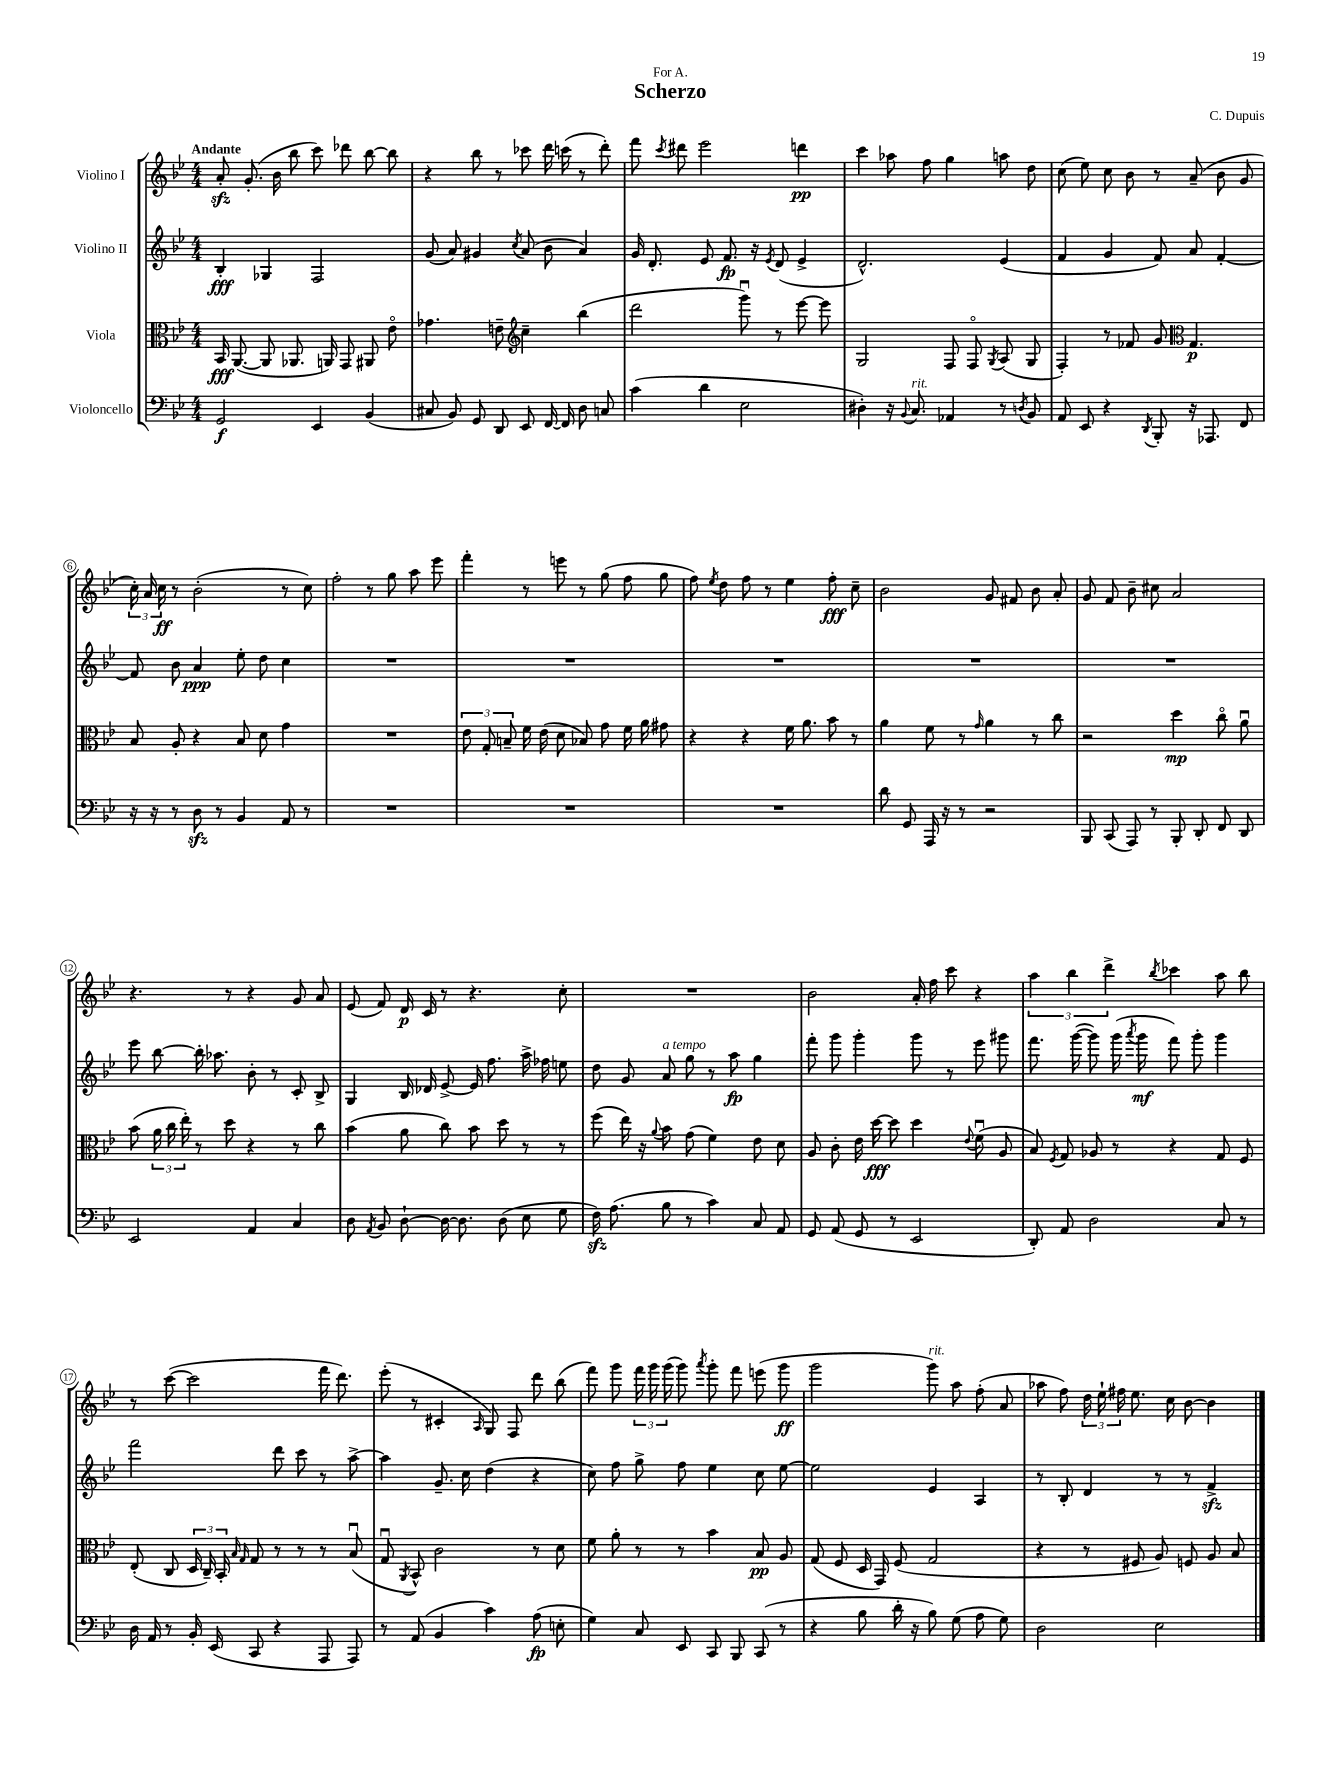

**kern	**kern	**kern	**kern
*staff4	*staff3	*staff2	*staff1
*clefF4	*clefC3	*clefG2	*clefG2
*k[b-e-]	*k[b-e-]	*k[b-e-]	*k[b-e-]
*M4/4	*M4/4	*M4/4	*M4/4
2GG/	16BB-/	4B-'/	8a'/
.	([8.AA/	.	.
.	.	.	(8.g'/
.	8AA/]	4G-/	.
.	.	.	16b-\
.	8.AA-/	.	8bb-\
4EE-/	.	2F/	8ccc\)
.	16AA/)	.	.
.	8GG/	.	8ddd-\
(4BB-/	8AA#/	.	[8bb-\
.	8e-o\	.	8bb-\]
=	=	=	=
8C#/	4.g-\	(8g/	4r
8BB-/)	.	8a/)	.
8GG/	.	4g#/	8bb-\
8DD/	8e~\	.	8r
*	*clefG2	*	*
.	.	8qcc/	.
8EE-/	4cc~\	(8a/	8ccc-\
[16FF/	.	8b-\	16ddd\
16FF/]	.	.	(16ccc\
8D\	(4bb-\	4a/)	8r
8C/	.	.	8ddd'\)
=	=	=	=
(4c\	2ddd\	16g/	8fff\
.	.	8.d'/	.
.	.	.	8qccc/
.	.	.	8ddd#\
4d\	.	8e-/	2eee-\
.	.	8.f/	.
2E-\	8gggu\)	.	.
.	.	16r	.
.	.	8qe-/	.
.	8r	(8d/	.
.	[8eee-\	4e-^/	4ddd\
.	8eee-\]	.	.
=	=	=	=
4D#'\)	2G/	2.d^^/)	4ccc\
16r	.	.	8aa-\
8qqBB-/	.	.	.
8.C/	.	.	.
.	.	.	8ff\
4AA-/	8F/	.	4gg\
.	8Fo/	.	.
.	8qG/	.	.
8r	(8A/	(4e-/	8aa\
8qD/	.	.	.
8BB-/	8G/	.	8dd\
=	=	=	=
8AA/	4F'/)	4f/	(8cc\
8EE-/	.	.	8ee-\)
4r	8r	4g/	8cc\
.	8f-/	.	8b-\
8qDD/	.	.	.
8BBB-'/	8g/	8f/)	8r
*	*clefC3	*	*
16r	4.G/	8a/	(8a~/
8.AAA-/	.	.	.
.	.	[4f'/	8b-\
8FF/	.	.	8g/
=	=	=	=
16r	8B-/	8f/]	24cc'\)
.	.	.	24a/
16r	.	.	.
.	.	.	24cc\
8r	8A'/	8b-\	8r
8D\	4r	4a/	(2b-'\
8r	.	.	.
4BB-/	8B-/	8ee-'\	.
.	8d\	8dd\	.
8AA/	4g\	4cc\	8r
8r	.	.	8cc\)
=	=	=	=
1r	1r	1r	2ff'\
.	.	.	8r
.	.	.	8gg\
.	.	.	8aa\
.	.	.	8eee-\
=	=	=	=
1r	12e-\	1r	4fff'\
.	12G'/	.	.
.	12B~/	.	.
.	16f\	.	8r
.	(16e-\	.	.
.	8d\	.	8eee\
.	8B-/)	.	8r
.	8g\	.	(8gg\
.	16f\	.	8ff\
.	16a\	.	.
.	8g#\	.	8gg\
=	=	=	=
1r	4r	1r	8ff\)
.	.	.	8qee-/
.	.	.	8dd\
.	4r	.	8ff\
.	.	.	8r
.	16f\	.	4ee-\
.	8.a\	.	.
.	8b-\	.	8ff'\
.	8r	.	8cc~\
=	=	=	=
8d\	4a\	1r	2b-\
8GG/	.	.	.
16AAA/	8f\	.	.
16r	.	.	.
8r	8r	.	.
.	16qqg/	.	.
2r	4a\	.	8g/
.	.	.	8f#/
.	8r	.	8b-\
.	8cc\	.	8a'/
=	=	=	=
8BBB-/	2r	1r	8g/
(8CC/	.	.	8f/
8AAA/)	.	.	8b-~\
8r	.	.	8cc#\
8BBB-'/	4dd\	.	2a/
8DD'/	.	.	.
8FF/	8cco\	.	.
8DD/	8au\	.	.
=	=	=	=
2EE-/	(8b-\	8eee-\	4.r
.	24a\	[8bb-\	.
.	24cc\	.	.
.	24ee-'\)	.	.
.	8r	16bb-'\]	.
.	.	8.aa-\	.
.	8dd\	.	8r
4AA/	4r	8b-'\	4r
.	.	8r	.
4C/	8r	8c'/	8g/
.	8cc\	8B-^/	8a/
=	=	=	=
8D\	(4b-\	4G/	(8e-/
8qAA/	.	.	.
8BB-/	.	.	8f/)
[8D`\	8a\	16B-/	16d/
.	.	16d-/	16c/
16D\_	8cc\)	[8e-^/	8r
8.D\]	.	.	.
.	8b-\	16e-/]	4.r
.	.	8.ff\	.
(8D\	8dd\	.	.
8E-\	8r	16aa^\	.
.	.	16ff-\	.
8G\	8r	8ee\	8cc'\
=	=	=	=
16F\)	(8ff\	8dd\	1r
(8.A\	.	.	.
.	16ee-\)	8g/	.
.	16r	.	.
.	8qqa/	.	.
8B-\	8b-\	8a/	.
8r	(8g\	8gg\	.
4c\)	4f\)	8r	.
.	.	8aa\	.
8C/	8e-\	4gg\	.
8AA/	8d\	.	.
=	=	=	=
8GG/	8A/	8fff'\	2b-\
(8AA/	8c'\	8ggg\	.
8GG/	16e-\	4ggg'\	.
.	[16dd\	.	.
8r	8dd\]	.	.
2EE-/	4dd\	8ggg\	16a'/
.	.	.	16ff\
.	.	8r	8ccc\
.	8qqe-/	.	.
.	(8fu\	8eee-\	4r
.	8A/	8ggg#\	.
=	=	=	=
8DD'/)	8B-/)	8.fff\	6aa\
.	8qF/	.	.
8AA/	8G/	.	.
.	.	.	6bb-\
.	.	([16ggg\	.
2D\	8A-/	8ggg\])	.
.	.	.	6ddd^\
.	8r	(16ggg\	.
.	.	8qaaa/	.
.	.	16ggg\	.
.	.	.	8qbb-/
.	4r	8fff\)	4ccc-\
.	.	8ggg'\	.
8C/	8G/	4ggg\	8aa\
8r	8F/	.	8bb-\
=	=	=	=
16D\	(8E-'/	2fff\	8r
16AA/	.	.	.
8r	8C/	.	([8ccc\
16BB-'/	24D/	.	2ccc\]
.	24C~/)	.	.
(16EE-/	.	.	.
.	24BB-'/	.	.
.	16qqB-/	.	.
.	16qqG/	.	.
8CC/	8G/	.	.
4r	8r	8ddd\	.
.	8r	8ccc\	.
8AAA/	8r	8r	16fff\
.	.	.	8.ddd\)
8AAA/)	(8B-u/	[8aa^\	.
=	=	=	=
8r	8Gu/	4aa\]	(8eee-'\
.	8qAA/	.	.
(8AA/	8BB-^^/)	.	8r
4BB-/	2c\	8.g~/	4c#'/
.	.	16cc\	.
.	.	.	16qqA/
4c\)	.	(4dd\	8G/)
.	.	.	8F/
(8A\	8r	4r	8ddd\
8E'\	8d\	.	(8bb-\
=	=	=	=
4G\)	8f\	8cc\)	8fff\)
.	8a'\	8ff\	8ggg\
8C/	8r	8gg^\	24fff\
.	.	.	24ggg\
.	.	.	(24ggg\
8EE-/	8r	8ff\	8ggg\)
.	.	.	8qaaa/
8CC/	4b-\	4ee-\	8ggg'\
8BBB-/	.	.	8fff\
(8CC/	8B-/	8cc\	(8eee\
8r	8A/	[8ee-\	8ggg\
=	=	=	=
4r	(8G/	2ee-\]	2ggg\
.	8F/	.	.
8B-\	16D/	.	.
.	16GG/)	.	.
16d'\	(8F/	.	.
16r	.	.	.
8B-\)	2G/	4e-/	8ggg\)
(8G\	.	.	8aa\
8A\	.	4A/	(8ff'\
8G\)	.	.	8a/
=	=	=	=
2D\	4r	8r	8aa-\
.	.	8B-'/	8ff\)
.	8r	4d/	24dd\
.	.	.	24ee-`\
.	.	.	24ff#\
.	8F#/	.	8.ee-\
2E-\	8A/)	8r	.
.	.	.	16cc\
.	8F/	8r	[8b-\
.	8A/	4f^/	4b-\]
.	8B-/	.	.
==	==	==	==
*-	*-	*-	*-
